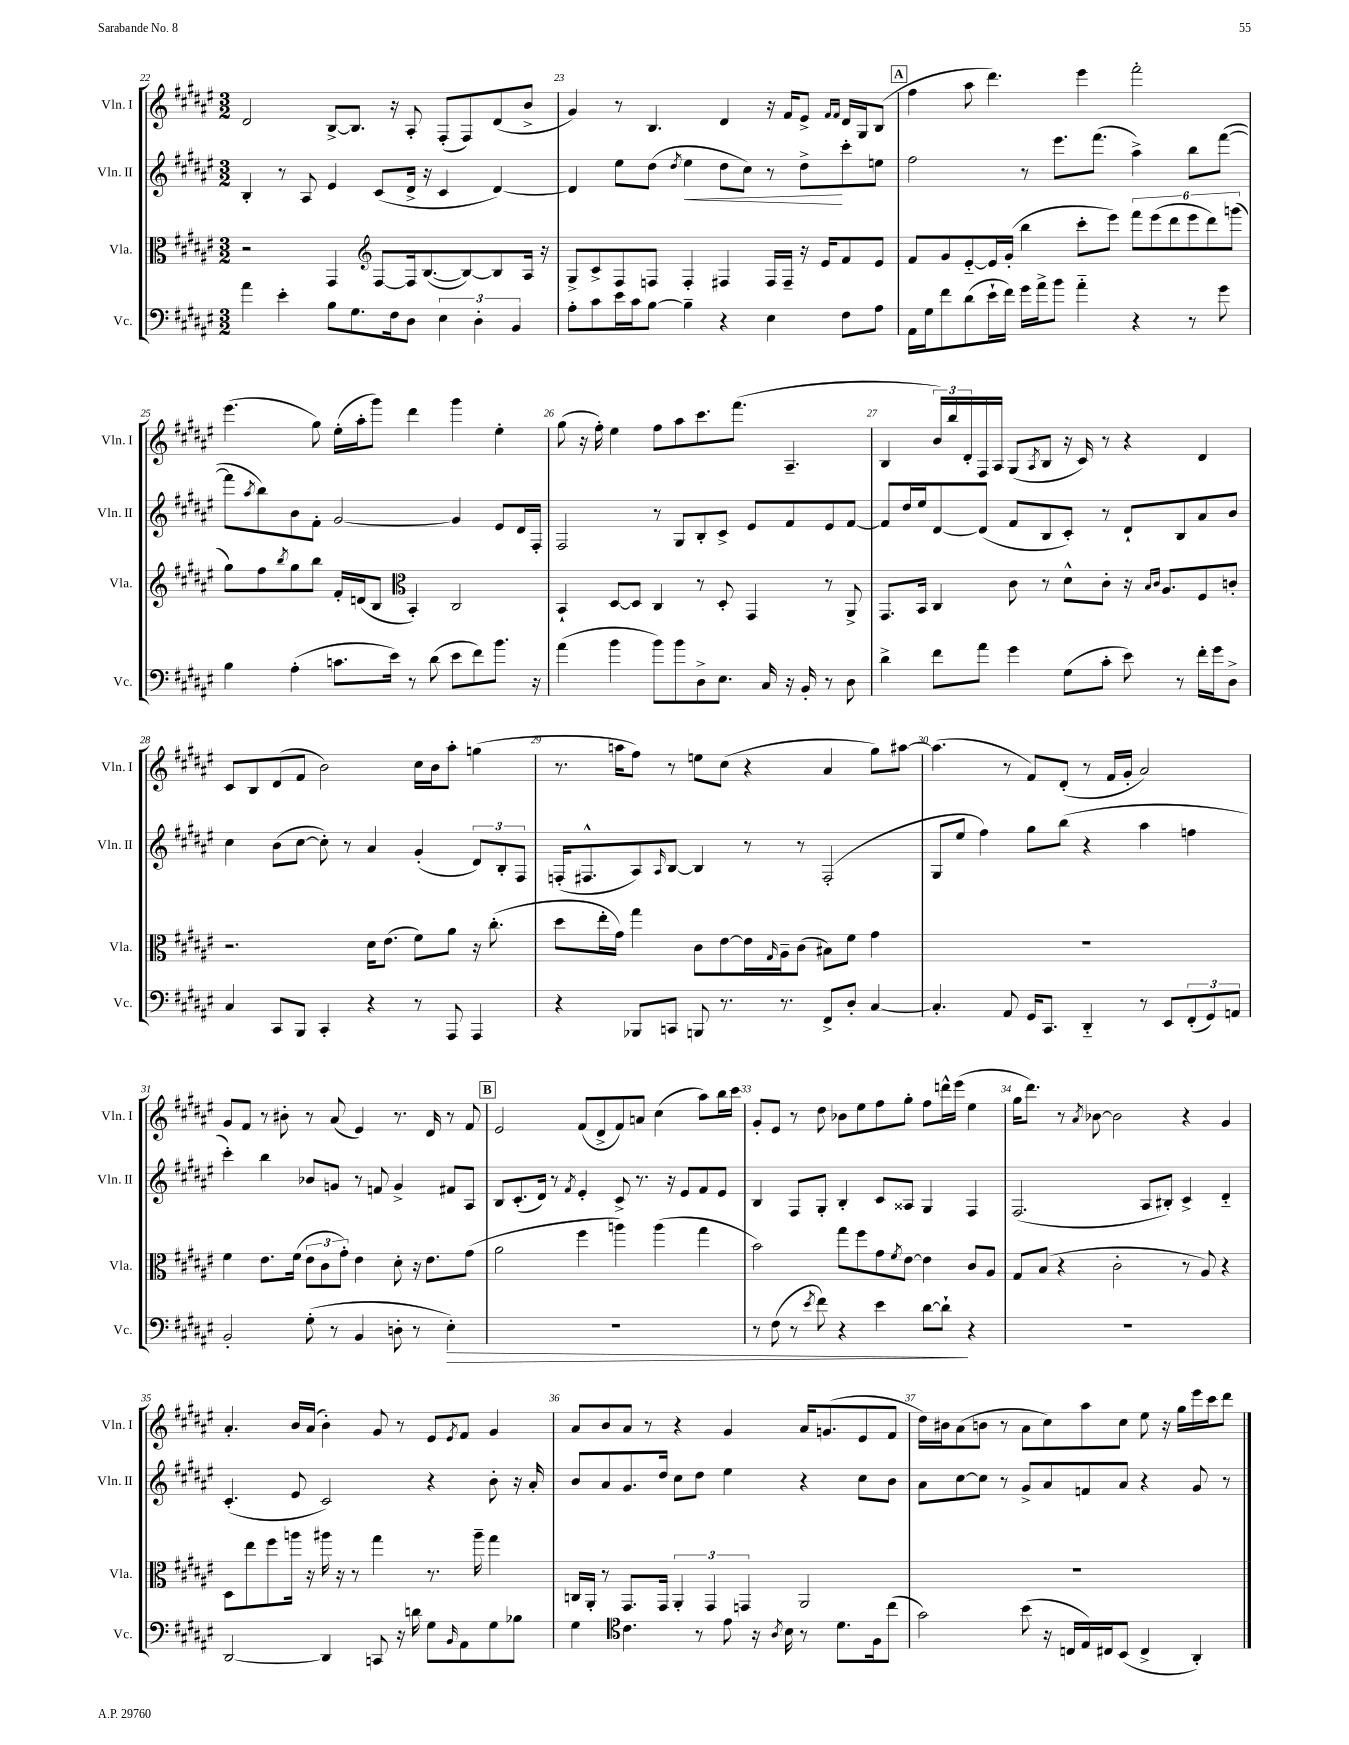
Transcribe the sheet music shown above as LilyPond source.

<<
\new StaffGroup <<
\new Staff = "s0" \with { instrumentName = "Vln. I" shortInstrumentName = "Vln. I" } {
    \clef treble \key fis \major \numericTimeSignature \time 3/2
    dis'2 b8~-> b8. r16 ais8-. fis8-.( fis8) dis'8( b'8-> |
    gis'4) r8 b4. dis'4 r16 fis'16 eis'8-> \grace { fis'16 fis'16 } dis'16 gis16 b8( |
    \mark \markup { \box "A" } fis''4 ais''8 dis'''4.) eis'''4 fis'''2-. |
    eis'''4.( gis''8) eis''16-.( ais''16-. gis'''8) dis'''4 gis'''4 eis''4-. |
    gis''8( r16 fis''16-.) eis''4 fis''8 ais''8 cis'''8. fis'''8.( ais4.-- |
    b4 \tuplet 3/2 { b'16) b''16 dis'16-. } fis16 ais16 gis8( \acciaccatura { ais8 } b8 r16 cis'16) r8 r4 dis'4 |
    cis'8 b8 dis'8( fis'8 b'2) cis''16 b'16 ais''8-. g''4( |
    r8. a''16 fis''8) r8 e''8 cis''8( r4 ais'4 gis''8) ais''8~ |
    ais''4.( r8 fis'8) dis'8-.( r8 fis'16 gis'16-. ais'2) |
    gis'8 fis'8 r8 bis'8-. r8 ais'8( eis'4) r8. dis'16 r8 fis'8 |
    \mark \markup { \box "B" } eis'2 fis'8( dis'8-> fis'8) a'8 cis''4( ais''8) b''16 cis'''16 |
    gis'8-. eis'8 r8 dis''8 bes'8 eis''8 fis''8 gis''8-. fis''8 d'''16-^ eis'''16( eis''4 |
    gis''16 dis'''8.) r8 \acciaccatura { ais'8 } bes'8~ bes'2 r4 gis'4 |
    ais'4.-. b'16 ais'16( b'4-.) gis'8 r8 eis'8 \acciaccatura { eis'8 } fis'8 gis'4 |
    ais'8 b'8 ais'8 r8 r4 gis'4 ais'16 g'8.( eis'8 fis'8 |
    dis''16) bis'16 ais'8( b'8 r8 ais'8 cis''8) ais''8 cis''8 eis''8 r16 gis''16 eis'''16 cis'''16 dis'''8 \bar "|." |
}
\new Staff = "s1" \with { instrumentName = "Vln. II" shortInstrumentName = "Vln. II" } {
    \clef treble \key fis \major \numericTimeSignature \time 3/2
    b4-. r8 ais8 eis'4 cis'8( dis'16-> r16 cis'4 dis'4~) |
    dis'4 eis''8 dis''8( \acciaccatura { dis''8 } eis''4\< dis''8 cis''8) r8 dis''8->\! cis'''8-. e''8 |
    \mark \markup { \box "A" } fis''2 r8 eis'''8. fis'''8.( ais''4->) b''8 fis'''8~( |
    fis'''8 \acciaccatura { ais''8 } b''8) b'8 fis'8-. gis'2~ gis'4 eis'8 dis'16 fis16-. |
    fis2 r8 gis8 b8-. cis'8-> eis'8 fis'8 eis'8 fis'8~ |
    fis'8 dis''16 eis''16 dis'8~ dis'8( fis'8 b8 cis'8-.) r8 dis'8-! b8 ais'8 b'8 |
    cis''4 b'8( cis''8~ cis''8-.) r8 ais'4 gis'4-.( \tuplet 3/2 { dis'8) b8-. fis8 } |
    f16-.( fis8.-^ ais8) \grace { ais16 } b8~ b4 r8 r8 fis2-.( |
    gis8 eis''8 fis''4) gis''8 b''8( r4 ais''4 f''4 |
    cis'''4-.) b''4 bes'8 g'8 r8 f'8 g'4-> fis'8 ais8 |
    \mark \markup { \box "B" } b8 cis'8.-.( dis'16) r8 \acciaccatura { fis'8 } eis'4-. cis'8-> r8. r16 eis'8 fis'8 eis'8 |
    b4 fis8 gis8-. b4-. cis'8 aisis8 gis4 fis4 |
    fis2.( ais8 bis8-.) cis'4-> dis'4-_ |
    cis'4.-.( eis'8 cis'2) r4 b'8-. r16 ais'16-. |
    b'8 ais'8 gis'8. dis''16 cis''8 dis''8 eis''4 r4 cis''8 b'8 |
    ais'8 cis''8~ cis''8 r8 gis'8-> ais'8 f'8 ais'8 r4 gis'8 r8 \bar "|." |
}
\new Staff = "s2" \with { instrumentName = "Vla." shortInstrumentName = "Vla." } {
    \clef alto \key fis \major \numericTimeSignature \time 3/2
    r2 gis,4 \clef treble fis8~ fis16 b8.~( b8~) b8 ais16 r16 |
    gis8-> cis'8-> fis8 f8 f4-. fis4 fis16 fis16-- r16 eis'16 fis'8 eis'8 |
    \mark \markup { \box "A" } fis'8 gis'8 eis'8~-_ eis'16 gis'16-.( b''4 cis'''8-. eis'''8) \tuplet 6/4 { fis'''8 eis'''8( dis'''8 eis'''8 dis'''8) g'''8( } |
    gis''8) fis''8 \acciaccatura { b''8 } gis''8 b''8 fis'16-. d'16( b8 \clef alto b,4-.) cis2 |
    b,4-! dis8~ dis8 cis4 r8 dis8-. gis,4 r8 ais,8-> |
    gis,8. b,16 cis4 cis'8 r8 dis'8-^ cis'8-. r16 \grace { b16 cis'16 } ais8. fis8 c'8-. |
    r2. dis'16 eis'8.( fis'8) ais'8 r16 cis''8.-.( |
    dis''8 eis''16-. gis'16) gis''4 cis'8 eis'8~ eis'16 \grace { gis16 } ais16-- cis'8( bis8) fis'8 gis'4 |
    R1. |
    fis'4 eis'8. fis'16( \tuplet 3/2 { eis'8 cis'8 gis'8-.) } eis'4 dis'8-. r16 eis'8. gis'8( |
    \mark \markup { \box "B" } ais'2 fis''4 a''4) a''4( gis''4 |
    b'2) gis''8 fis''8 gis'8 \acciaccatura { fis'8 } eis'8~ eis'4 cis'8 ais8 |
    gis8 b8( r4 cis'2-. r8 ais8) r4 |
    dis8 eis''8 fis''8 a''16 r16 ais''16 r16 r8 gis''4 r8. ais''16-- gis''4 |
    c16 ais,16-. r8 gis,8. gis,16 \tuplet 3/2 { ais,4-. gis,4 g,4 } ais,2 |
    R1. \bar "|." |
}
\new Staff = "s3" \with { instrumentName = "Vc." shortInstrumentName = "Vc." } {
    \clef bass \key fis \major \numericTimeSignature \time 3/2
    ais'4 eis'4-. b8 gis8. fis16 dis8 \tuplet 3/2 { eis4 dis4-. b,4 } |
    ais8-. cis'8 eis'16 cis'16 b8~ b4-- r4 eis4 fis8 ais8 |
    \mark \markup { \box "A" } ais,16 gis16 fis'8 dis'8( eis'16-! fis'16) gis'16 ais'16-> b'8 ais'4-_ r4 r8 gis'8 |
    b4 ais4-.( c'8. eis'16) r8 dis'8( eis'8 fis'8) b'8. r16 |
    ais'4( b'4 b'8) b'8 dis8-> eis8. cis16 r16 b,16-. r8 dis8 |
    dis'4-> fis'8 ais'8 gis'4 gis8( cis'8-. eis'8) r8 fis'16-. gis'16 dis8-> |
    cis4 cis,8 b,,8 cis,4-. r4 r8 ais,,8 ais,,4 |
    r4 bes,,8 c,8 b,,8 r8. r8. fis,8-> dis8-. cis4~ |
    cis4.-. ais,8 gis,16 cis,8. dis,4-_ r8 eis,8 \tuplet 3/2 { fis,8-.( gis,8) a,8 } |
    b,2-. gis8-.( r8 b,4 d8-. r8 eis4-.\>) |
    \mark \markup { \box "B" } R1. |
    r8 fis8( r8 \acciaccatura { eis'8 } fis'8) r4 eis'4 dis'8~ dis'8-!\! r4 |
    R1. |
    dis,2~ dis,4 c,8 r16 d'16 gis8 \grace { b,16 } ais,8 gis8 bes8 |
    gis4 \clef tenor cis'4. r8 eis'8 r16 \acciaccatura { ais8 } b16 r8 dis'8. fis16 cis''8( |
    gis'2) b'8( r16 c16 eis16) cis16 b,8( cis4-> ais,4-.) \bar "|." |
}
>>
>>
\layout { \context { \Score currentBarNumber = #22 \override BarNumber.break-visibility = ##(#f #t #t) barNumberVisibility = #all-bar-numbers-visible } }
